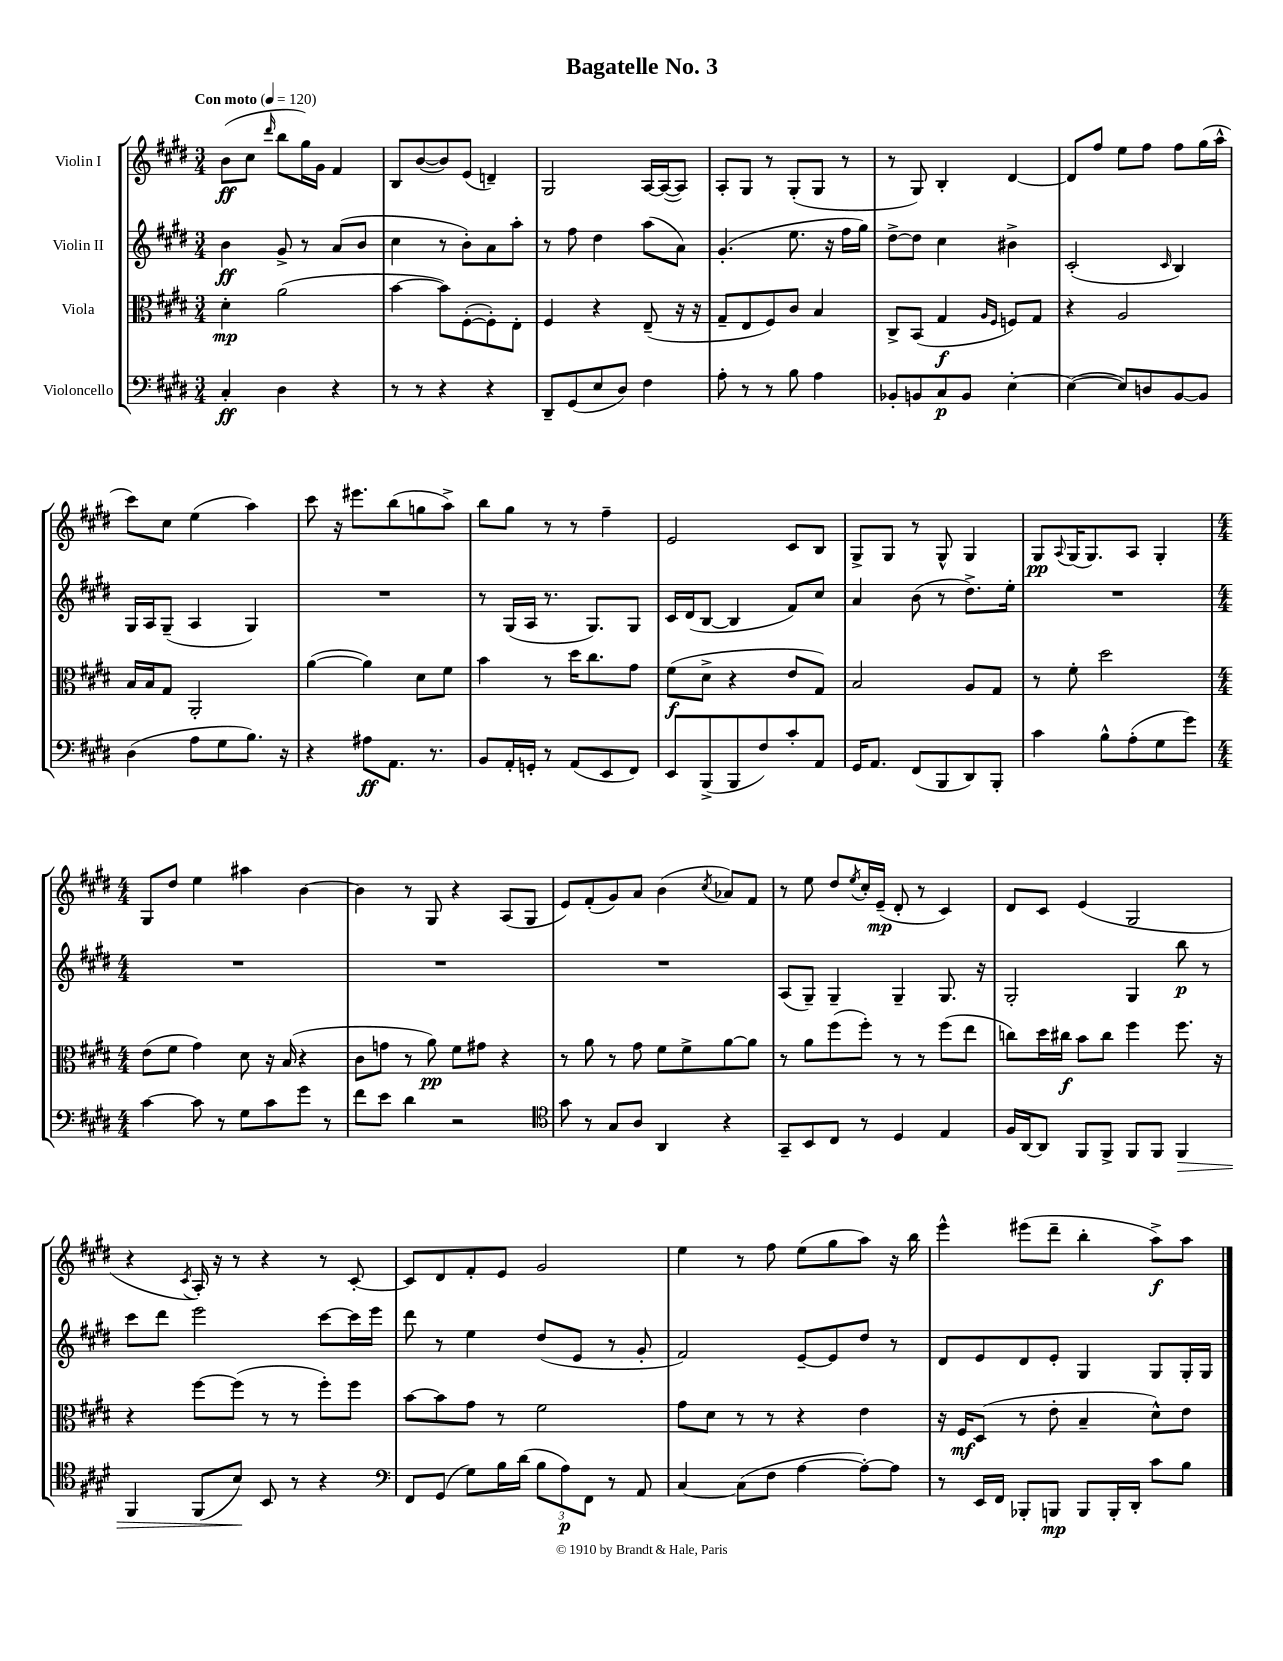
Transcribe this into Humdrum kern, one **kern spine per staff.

**kern	**kern	**kern	**kern
*staff4	*staff3	*staff2	*staff1
*clefF4	*clefC3	*clefG2	*clefG2
*k[f#c#g#d#]	*k[f#c#g#d#]	*k[f#c#g#d#]	*k[f#c#g#d#]
*M3/4	*M3/4	*M3/4	*M3/4
*MM120	*MM120	*MM120	*MM120
4C#'/	4d#'\	4b\	(8b\L
.	.	.	8cc#\J
.	.	.	16qqddd#/
4D#\	(2a\	8g#^/	8bb\L
.	.	8r	16gg#\L)
.	.	.	16g#\JJ
4r	.	(8a/L	4f#/
.	.	8b/J	.
=	=	=	=
8r	[4b\	4cc#\	8B/L
8r	.	.	([8b/
4r	8b\]L)	8r	8b/])
.	([8F#'\	8b'\L)	(8e/J
4r	8F#'\])	8a\	4d~/)
.	8E'\J	8aa'\J	.
=	=	=	=
8DD#~/L	4F#/	8r	2G#/
(8GG#/	.	8ff#\	.
8E/	4r	4dd#\	.
8D#/J)	.	.	.
4F#\	(8E~/	(8aa\L	[16A/LL
.	.	.	(16A/_J
.	16r	8a\J)	8A/]J)
.	16r	.	.
=	=	=	=
8A'\	8G#~/L	(4.g#'/	8A'/L
8r	8E/	.	8G#/J
8r	8F#/)	.	8r
8B\	8c#/J	8.ee\	(8G#'/L
4A\	4B/	.	8G#/J
.	.	16r	.
.	.	16ff#\LL	8r
.	.	16gg#\JJ)	.
=	=	=	=
8BB-'/L	8C#^/L	[8dd#^\L	8r
8BB/	(8BB/J	8dd#\]J	8G#/)
8C#/	4G#/	4cc#\	4B'/
8BB/J	.	.	.
.	16qqA/LL	.	.
.	16qqF#/JJ	.	.
[4E'\	8F/L)	4b#^\	[4d#/
.	8G#/J	.	.
=	=	=	=
(4E\_	4r	(2c#'/	8d#/]L
.	.	.	8ff#/J
8E/]L)	2A/	.	8ee\L
8D/	.	.	8ff#\J
.	.	16qqc#/	.
[8BB/	.	4B/)	8ff#\L
8BB/]J	.	.	(16gg#\L
.	.	.	16aa^^\JJ
=	=	=	=
(4D#\	16B/LL	16G#/LL	8ccc#\L)
.	16B/J	16A/J	.
.	8G#/J	(8G#~/J	8cc#\J
8A\L	2AA'/	4A/	(4ee\
8G#\	.	.	.
8.B\J)	.	4G#/)	4aa\)
16r	.	.	.
=	=	=	=
4r	([4a\	2.r	8ccc#\
.	.	.	16r
.	.	.	8.eee#\L
8A#\L	4a\])	.	.
8.AA\J	.	.	(8bb\
.	8d#\L	.	8gg\
8.r	.	.	.
.	8f#\J	.	8aa^\J)
=	=	=	=
8BB/L	4b\	8r	8bb\L
16AA'/L	.	(16G#/LL	8gg#\J
16GG'/JJ	.	16A/JJ	.
8r	8r	8.r	8r
(8AA/L	16dd#\LK	.	8r
.	8.cc#\	8.G#/L)	.
8EE/	.	.	4ff#~\
8FF#/J)	8g#\J	8G#/J	.
=	=	=	=
8EE/L	(8f#\L	16c#/LL	2e/
.	.	(16d#/J	.
(8BBB^/	8d#^\J	[8B/J	.
8BBB/	4r	4B/]	.
8F#/)	.	.	.
8c#'/	8e/L	8f#/L)	8c#/L
8AA/J	8G#/J)	8cc#/J	8B/J
=	=	=	=
16GG#/LK	2B/	4a/	8G#^/L
8.AA/J	.	.	.
.	.	.	8G#/J
(8FF#/L	.	(8b\	8r
8BBB/	.	8r	8G#^^/
8DD#/)	8A/L	8.dd#^\L)	4G#/
8BBB'/J	8G#/J	.	.
.	.	16ee'\Jk	.
=	=	=	=
4c#\	8r	2.r	8G#/L
.	.	.	8qqA/
.	8f#'\	.	(16G#/K
.	.	.	8.G#/)
8B^^\L	2dd#\	.	.
(8A'\	.	.	8A/J
8G#\	.	.	4G#'/
8g#\J)	.	.	.
=	=	=	=
*M4/4	*M4/4	*M4/4	*M4/4
[4c#\	(8e\L	1r	8G#/L
.	8f#\J	.	8dd#/J
8c#\]	4g#\)	.	4ee\
8r	.	.	.
8G#\L	8d#\	.	4aa#\
8c#\	16r	.	.
.	(16B/	.	.
8g#\J	4r	.	[4b\
8r	.	.	.
=	=	=	=
8f#\L	8c#\L	1r	4b\]
8e\J	8g\J	.	.
4d#\	8r	.	8r
.	8a\)	.	8G#/
2r	8f#\L	.	4r
.	8g#\J	.	.
.	4r	.	(8A/L
.	.	.	8G#/J
=	=	=	=
*clefC4	*	*	*
8g#\	8r	1r	8e/L)
8r	8a\	.	(8f#'/
8G#/L	8r	.	8g#/)
8A/J	8g#\	.	8a/J
4AA/	8f#\L	.	(4b\
.	8f#^\	.	.
.	.	.	8qcc#/
4r	[8a\	.	8a-/L)
.	8a\]J	.	8f#/J
=	=	=	=
8GG#~/L	8r	(8A/L	8r
8BB/	8a\L	8G#~/J)	8ee\
8C#/J	(8ff#\	4G#~/	8dd#/L
.	.	.	8qee/
8r	8ff#'\J)	.	16cc#'/L
.	.	.	(16e~/JJ
4D#/	8r	4G#~/	8d#'/
.	8r	.	8r
4E/	(8ff#\L	8.G#/	4c#/)
.	8ee\J	.	.
.	.	16r	.
=	=	=	=
16F#/LL	8cc\L)	2G#'/	8d#/L
[16AA/J	.	.	.
8AA/]J	16dd#\L	.	8c#/J
.	16cc#\JJ	.	.
8FF#/L	8b\L	.	(4e/
8FF#^/J	8cc#\J	.	.
8FF#/L	4ff#\	4G#/	2G#/
8FF#/J	.	.	.
4FF#/	8.ff#\	8bb\	.
.	.	8r	.
.	16r	.	.
=	=	=	=
4FF#/	4r	8ccc#\L	4r
.	.	8ddd#\J	.
.	.	.	8qc#/
(8FF#/L	[8ff#\L	2eee\	16A'/)
.	.	.	16r
8B/J)	(8ff#\]J	.	8r
8BB/	8r	.	4r
8r	8r	.	.
4r	8ff#'\L)	[8ccc#\L	8r
.	8ff#\J	16ccc#\]L	[8c#'/
.	.	16eee\JJ	.
=	=	=	=
*clefF4	*	*	*
8FF#/L	[8b\L	8ddd#\	8c#/]L
(8GG#/J	8b\]	8r	8d#/
8G#\L)	8g#\J	4ee\	8f#'/
16B\L	8r	.	8e/J
(16d#\JJ	.	.	.
12B\L	2f#\	(8dd#/L	2g#/
12A\)	.	.	.
.	.	8e/J	.
12FF#\J	.	.	.
8r	.	8r	.
8AA/	.	8g#'/	.
=	=	=	=
[4C#/	8g#\L	2f#/)	4ee\
.	8d#\J	.	.
(8C#\]L	8r	.	8r
8F#\J	8r	.	8ff#\
[4A\	4r	[8e~/L	(8ee\L
.	.	8e/]	8gg#\
8A'\_L)	4e\	8dd#/J	8aa\J)
8A\]J	.	8r	16r
.	.	.	16bb\
=	=	=	=
8r	16r	8d#/L	4eee^^\
.	16F#/LK	.	.
16EE/LL	(8D#/J	8e/	.
16FF#/JJ	.	.	.
8BBB-'/L	8r	8d#/	(8eee#\L
8BBB/J	8e'\	8e'/J	8ddd#~\J
8BBB/L	4B~/	4G#/	4bb'\
16BBB'/L	.	.	.
16DD#'/JJ	.	.	.
8c#\L	8d#^^\L)	8G#/L	8aa^\L)
8B\J	8e\J	16G#'/L	8aa\J
.	.	16G#/JJ	.
==	==	==	==
*-	*-	*-	*-
